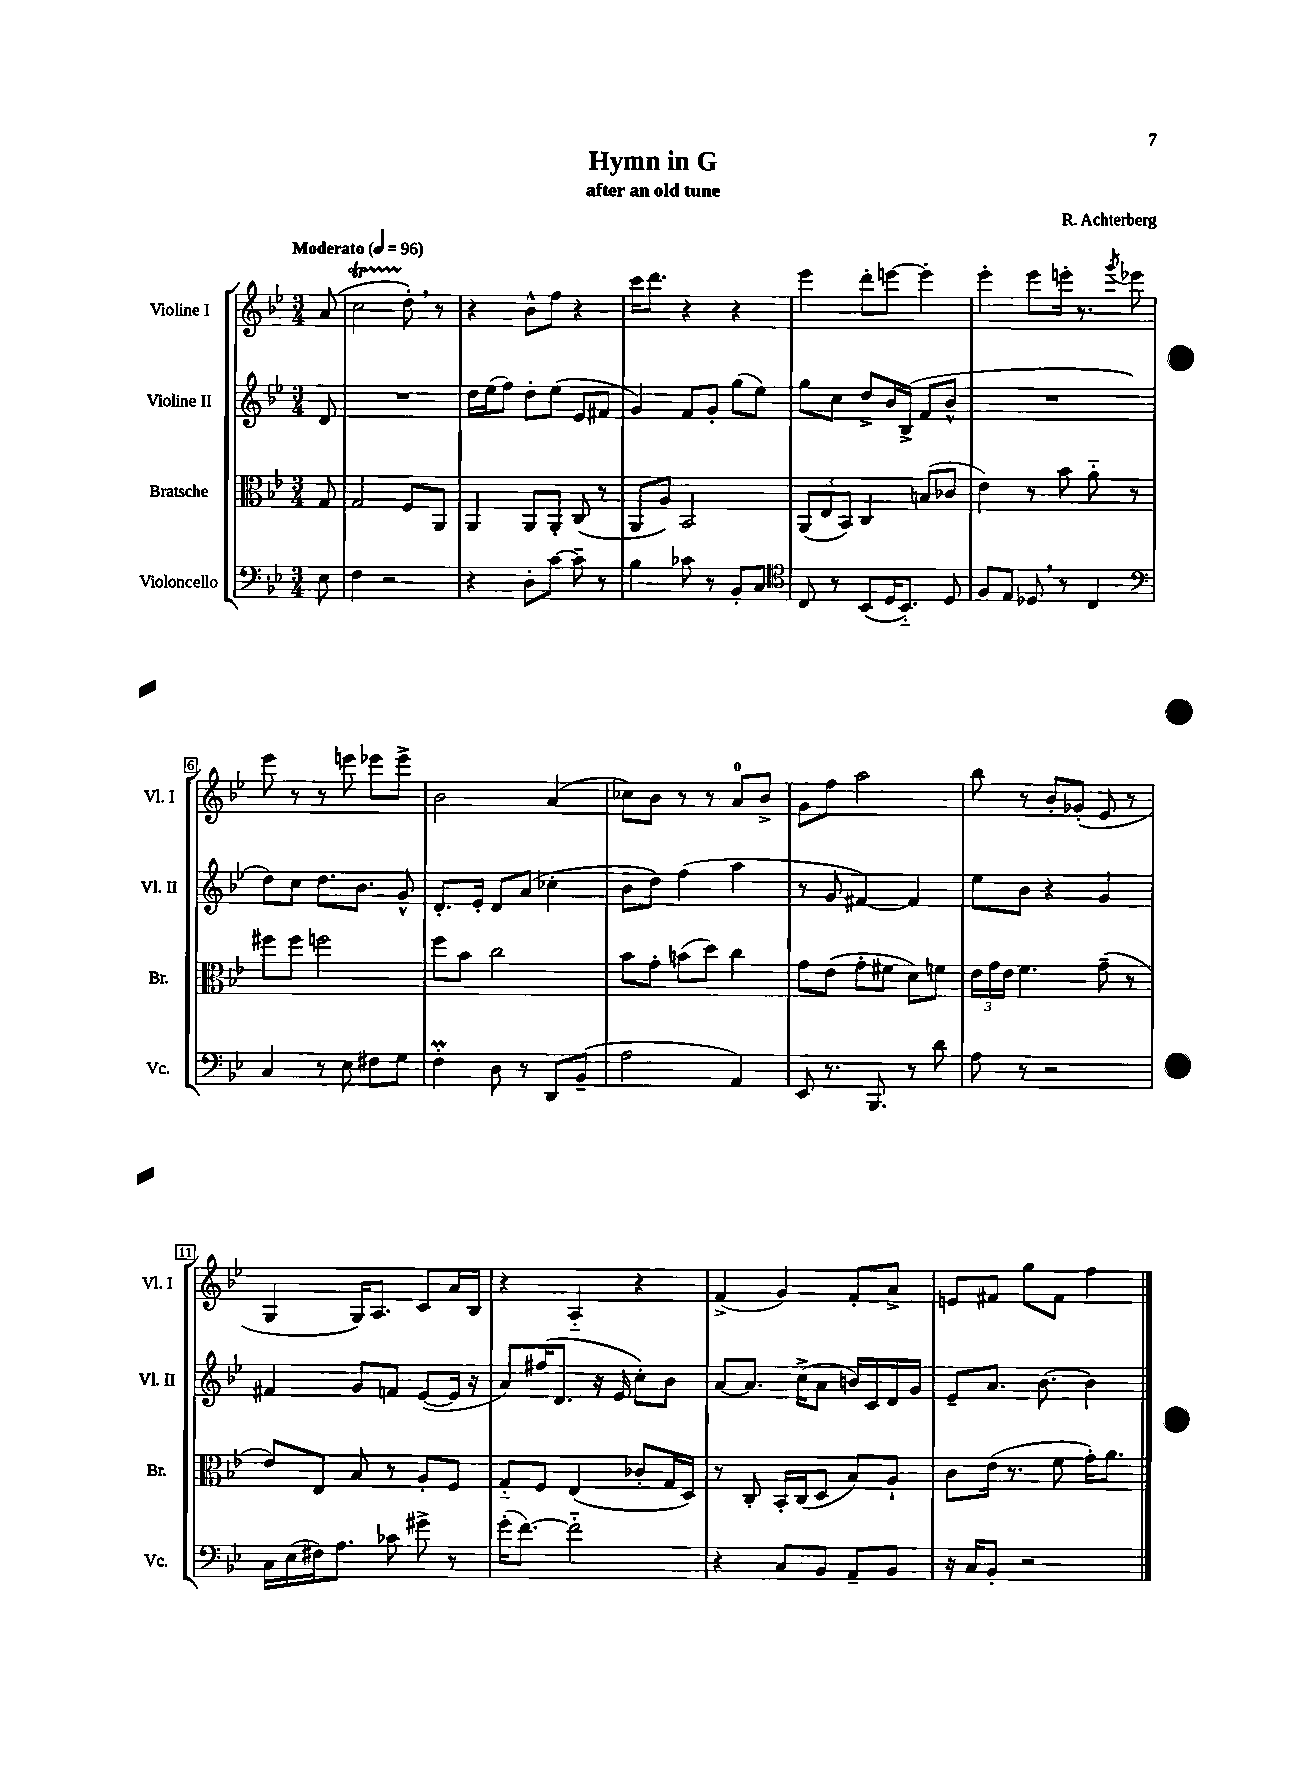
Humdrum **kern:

**kern	**kern	**kern	**kern
*staff4	*staff3	*staff2	*staff1
*clefF4	*clefC3	*clefG2	*clefG2
*k[b-e-]	*k[b-e-]	*k[b-e-]	*k[b-e-]
*M3/4	*M3/4	*M3/4	*M3/4
*MM96	*MM96	*MM96	*MM96
8E-	8G	8d	(8a
=	=	=	=
4F	2G	2.r	2cc
2r	.	.	.
.	8F	.	8dd')
.	8AA	.	8r
=	=	=	=
4r	4AA	16dd	4r
.	.	(16ee-	.
.	.	8ff)	.
8D'	8AA	8dd'	8b-^^
[8c	8AA'	(8ee-	8ff
8c~]	(8C	8e-	4r
8r	8r	8f#	.
=	=	=	=
4B-	8AA	4g)	16ccc
.	.	.	8.ddd
.	8A)	.	.
8c-	2BB-	8f	4r
8r	.	8g'	.
8BB-'	.	(8gg	4r
8C	.	8ee-)	.
=	=	=	=
*clefC4	*	*	*
8C	(12AA	8gg	4eee-
.	12E-	.	.
8r	.	8cc	.
.	12BB-)	.	.
(8BB-	4C	8dd^	8ddd'
16D	.	16b-	[8eee
8.BB-'~)	.	(16B-^	.
.	(8B	8f	4eee']
8D	8c-	8b-^^	.
=	=	=	=
8F	4e-)	2.r	4eee-'
8E-	.	.	.
8D-	8r	.	8eee-
8r	8b-	.	16eee'
.	.	.	8.r
4C	8a'~	.	.
.	.	.	8qggg
.	8r	.	8eee-
=	=	=	=
*clefF4	*	*	*
4C	8ff#	8dd)	8eee-
.	8ff#	8cc	8r
8r	2ff	8.dd	8r
8E-	.	.	8eee
.	.	8.b-	.
8F#	.	.	8eee-
8G	.	8g^^	8eee-^
=	=	=	=
4F'	8ff	8.d'	2b-
.	8b-	.	.
.	.	16e-'	.
8D	2cc	8d	.
8r	.	(8a	.
8DD	.	4cc-'	(4a
(8BB-~	.	.	.
=	=	=	=
2A	8b-	8b-	8cc-)
.	8g'	8dd)	8b-
.	(8b	(4ff	8r
.	8dd)	.	8r
4AA)	4cc	4aa	8a
.	.	.	8b-^
=	=	=	=
8EE-	8g	8r	8g
8.r	(8e-	8g	8ff
.	8g'	[4f#)	2aa
8.BBB-	.	.	.
.	8f#	.	.
8r	8d)	4f#]	.
8d	8f	.	.
=	=	=	=
8A	24e-	8ee-	8bb-
.	24g	.	.
.	24e-	.	.
8r	4.f	8b-	8r
2r	.	4r	8b-'
.	.	.	(8g-'
.	(8g~	4g	8e-
.	8r	.	8r
=	=	=	=
16C	8e-)	4f#	4G
(16E-	.	.	.
16F#)	8E-	.	.
8.A	.	.	.
.	8B-	8g	16G)
.	.	.	8.A
8c-	8r	8f	.
8g#^	8A'	([8e-	8c
8r	8F	16e-]	16a
.	.	16r	16B-
=	=	=	=
(16g'	8G'~	8a)	4r
[8.f)	.	.	.
.	8F	(16ff#	.
.	.	8.d	.
2f'~]	(4E-	.	4A'~
.	.	16r	.
.	.	16e-	.
.	8c-'	8cc')	4r
.	16G	8b-	.
.	16D)	.	.
=	=	=	=
4r	8r	[8a	(4f^
.	8C'	8.a]	.
8C	16BB-'	.	4g)
.	(16C	(16cc^	.
8BB-	8D	8a	.
8AA~	8B-)	16b)	8f'
.	.	16c	.
8BB-	8A`	16d	8a^
.	.	16g	.
=	=	=	=
16r	8c	8e-~	8e
16C	.	.	.
8BB-'	(16e-	8.a	8f#
.	8.r	.	.
2r	.	.	8gg
.	.	[8.b-	.
.	8f	.	8f#
.	16g')	4b-]	4ff
.	8.a	.	.
==	==	==	==
*-	*-	*-	*-
